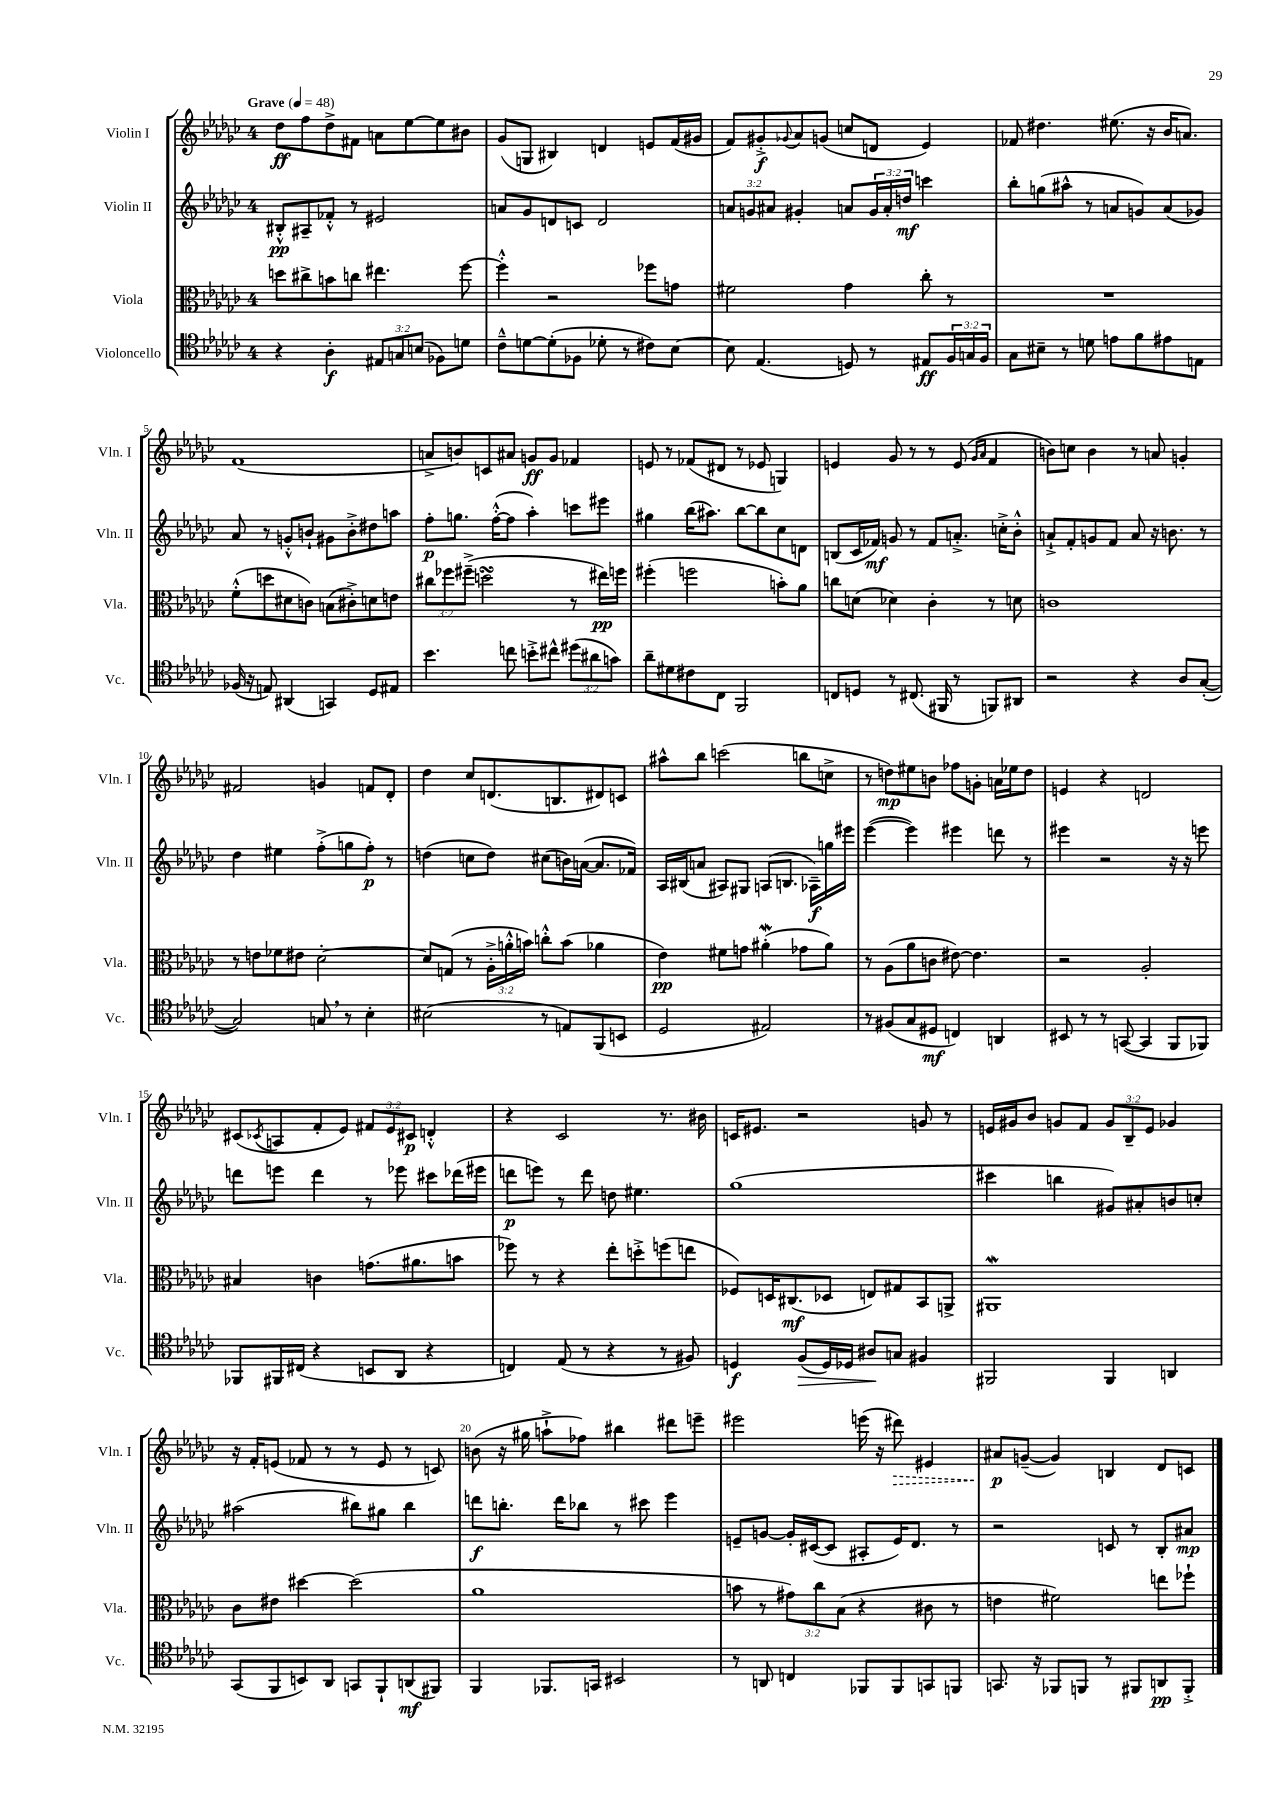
<<
\new StaffGroup <<
\new Staff = "s0" \with { instrumentName = "Violin I" shortInstrumentName = "Vln. I" } {
    \clef treble \key ges \major \once \override Staff.TimeSignature.style = #'single-digit \time 4/4 \override Staff.TupletNumber.text = #tuplet-number::calc-fraction-text \tempo "Grave" 4 = 48
    des''8\ff f''8 des''8-> fis'8 a'8 ees''8~ ees''8 bis'8 |
    ges'8( g8 bis4) d'4 e'8 f'16( gis'16 |
    f'8) gis'8-.->\f \appoggiatura { ges'8 } aes'8 g'8( c''8 d'8 ees'4) |
    fes'8 dis''4. eis''8.( r16 bes'16 a'8.) |
    f'1( |
    a'8-> b'8) c'8 ais'8 g'8\ff g'8 fes'4 |
    e'8 r8 fes'8( dis'8 r8 ees'8 g4) |
    e'4 ges'8 r8 r8 e'8( \grace { ges'16 aes'16 } f'4 |
    b'8) c''8 b'4 r8 a'8 g'4-. |
    fis'2 g'4 f'8 des'8-. |
    des''4 ces''8 d'8.( b8. dis'8) c'8 |
    ais''8-^ bes''8 c'''2( b''8 c''8-> |
    r8 d''8\mp) eis''8 b'8 fes''8 g'8-. a'16 ees''16 d''8 |
    e'4 r4 d'2 |
    cis'8( \acciaccatura { ces'8 } a8 f'8-. ees'8) \tuplet 3/2 { fis'8 ees'8 cis'8\p } d'4-.-^ |
    r4 ces'2 r8. bis'16 |
    c'16 eis'8. r2 g'8 r8 |
    e'16 gis'16 bes'8 g'8 f'8 \tuplet 3/2 { g'8 bes8-- e'8 } ges'4 |
    r16 f'16-. e'8( fes'8 r8 r8 e'8 r8 c'8) |
    b'8( r16 gis''16 a''8-!-> fes''8) bis''4 dis'''8 e'''8-- |
    eis'''2 e'''16( r16 \once \override Hairpin.style = #'dashed-line dis'''8\>) eis'4 |
    ais'8\p\! g'8~--( g'4) b4 des'8 c'8 \bar "|." |
}
\new Staff = "s1" \with { instrumentName = "Violin II" shortInstrumentName = "Vln. II" } {
    \clef treble \key ges \major \once \override Staff.TimeSignature.style = #'single-digit \time 4/4 \override Staff.TupletNumber.text = #tuplet-number::calc-fraction-text
    bis8-.-^\pp ais8-- fes'8-.-^ r8 eis'2 |
    a'8 ges'8 d'8 c'8 d'2 |
    \tuplet 3/2 { a'8 g'8 ais'8 } gis'4-. a'8 \tuplet 3/2 { gis'16 a'16-. d''16\mf } c'''4 |
    bes''8-. g''8( ais''8-^ r8 a'8 g'8) a'8( ges'8) |
    aes'8 r8 g'8-.-^ b'8-! gis'8 b'8-.-> dis''8 a''8 |
    f''8-.\p g''8. f''16~-.-^( f''8 aes''4-.) c'''8 eis'''8 |
    gis''4 bes''16( ais''8.) bes''8~ bes''8 ces''8 d'8 |
    b8( ces'16 fes'16\mf) g'8 r8 fes'8 a'8.-.-> c''16-.-> bes'8-.-^ |
    a'8-!-> f'8-. g'8 f'8 a'8 r16 b'8. r8 |
    des''4 eis''4 f''8-.->( g''8 f''8-.\p) r8 |
    d''4( c''8 d''8) cis''8( b'16) a'16~( a'8. fes'16) |
    aes16 bis16( a'8 ais8) gis8 a8( b8. aes16--\f) g''16 eis'''16 |
    ees'''4~( ees'''4) eis'''4 d'''8 r8 |
    eis'''4 r2 r16 r16 e'''8 |
    d'''8 e'''8 d'''4 r8 ees'''8 cis'''8 des'''16( eis'''16 |
    d'''8\p e'''8) r8 d'''8 d''8 eis''4. |
    ges''1( |
    cis'''4 b''4 gis'8) ais'8-. b'8 c''8-. |
    ais''2( bis''8) gis''8 bis''4 |
    d'''8\f b''8.-. d'''16 bes''8 r8 cis'''8 ees'''4 |
    e'8-- g'8~ g'16-. cis'16~( cis'8 ais8-. e'16) des'8. r8 |
    r2 c'8 r8 bes8-. ais'8\mp \bar "|." |
}
\new Staff = "s2" \with { instrumentName = "Viola" shortInstrumentName = "Vla." } {
    \clef alto \key ges \major \once \override Staff.TimeSignature.style = #'single-digit \time 4/4 \override Staff.TupletNumber.text = #tuplet-number::calc-fraction-text
    d''8 cis''8-> b'8 c''8 eis''4. f''8~ |
    f''4-.-^ r2 fes''8 g'8 |
    fis'2 ges'4 ces''8-. r8 |
    R1 |
    f'8-.-^( d''8 dis'8 c'8) b8( cis'8-.->) d'8 e'8 |
    \tuplet 3/2 { cis''8 fes''8 fis''8--->( } d''2\turn r8 eis''16\pp) f''16 |
    fis''4-.( f''2 b'8-.) aes'8 |
    c''8 d'8( des'4) ces'4-. r8 d'8 |
    c'1 |
    r8 e'8 fes'8 eis'8 des'2~-. |
    des'8 g8( r8 \tuplet 3/2 { aes16-.-> a'16-.-^ b'16) } c''8-.-^ b'8( aes'4 |
    ees'4\pp) fis'8 g'8 ais'4-.\mordent( ges'8 ais'8) |
    r8 aes8( aes'8 c'8 eis'8~) eis'4. |
    r2 aes2-. |
    bis4 c'4 g'8.( ais'8. b'8 |
    fes''8) r8 r4 ees''8-. d''8-.-> f''8( e''8 |
    fes8) d16 cis8.\mf( des8 e8) gis8 bes,8 a,8-> |
    ais,1\mordent |
    ces'8 eis'8 dis''4~ dis''2( |
    aes'1 |
    b'8 r8 \tuplet 3/2 { gis'8) ces''8 bes8( } r4 cis'8 r8 |
    e'4 fis'2) e''8 fes''8-! \bar "|." |
}
\new Staff = "s3" \with { instrumentName = "Violoncello" shortInstrumentName = "Vc." } {
    \clef tenor \key ges \major \once \override Staff.TimeSignature.style = #'single-digit \time 4/4 \override Staff.TupletNumber.text = #tuplet-number::calc-fraction-text
    r4 aes4-.\f \tuplet 3/2 { eis8 g8 b8( } fes8) d'8 |
    ces'8---^ d'8~ d'8-.( fes8 des'8-. r8 cis'8) bes8~ |
    bes8 ees4.( d8) r8 eis8\ff \tuplet 3/2 { f16 g16 f16 } |
    ges8 bis8-- r8 d'8 e'8 f'8 eis'8 e8 |
    fes16( r16 e8) ais,4( g,4) des8 eis8 |
    bes'4. c''8 b'8-.-> cis''8-^ \tuplet 3/2 { dis''8( ais'8 g'8) } |
    aes'8-- dis'8 cis'8 ces8 f,2 |
    c8 d8 r8 cis8.( fis,16 r8 f,8) ais,8 |
    r2 r4 aes8 ges8~-.( |
    ges2) g8 \breathe r8 bes4-. |
    bis2( r8 e8) f,8( b,8 |
    des2 eis2) |
    r8 fis8( ges8 dis8\mf c4) a,4 |
    bis,8 r8 r8 g,8~( g,4 f,8 fes,8) |
    fes,8 fis,16 cis16( r4 b,8 aes,8 r4 |
    c4) ees8( r8 r4 r8 fis8) |
    d4\f f8\>( d16) des16 ais8\! g8 fis4 |
    fis,2 fis,4 a,4 |
    ges,8( f,8 b,8) aes,8 g,8 f,8-! a,8\mf( fis,8) |
    f,4 fes,8. g,16 bis,2 |
    r8 a,8 c4 fes,8 fes,8 g,8 f,8 |
    g,8. r16 fes,8 f,8 r8 fis,8 a,8\pp fis,8-.-> \bar "|." |
}
>>
>>
\layout { \context { \Score \override BarNumber.break-visibility = ##(#f #t #t) barNumberVisibility = #(every-nth-bar-number-visible 5) } }
